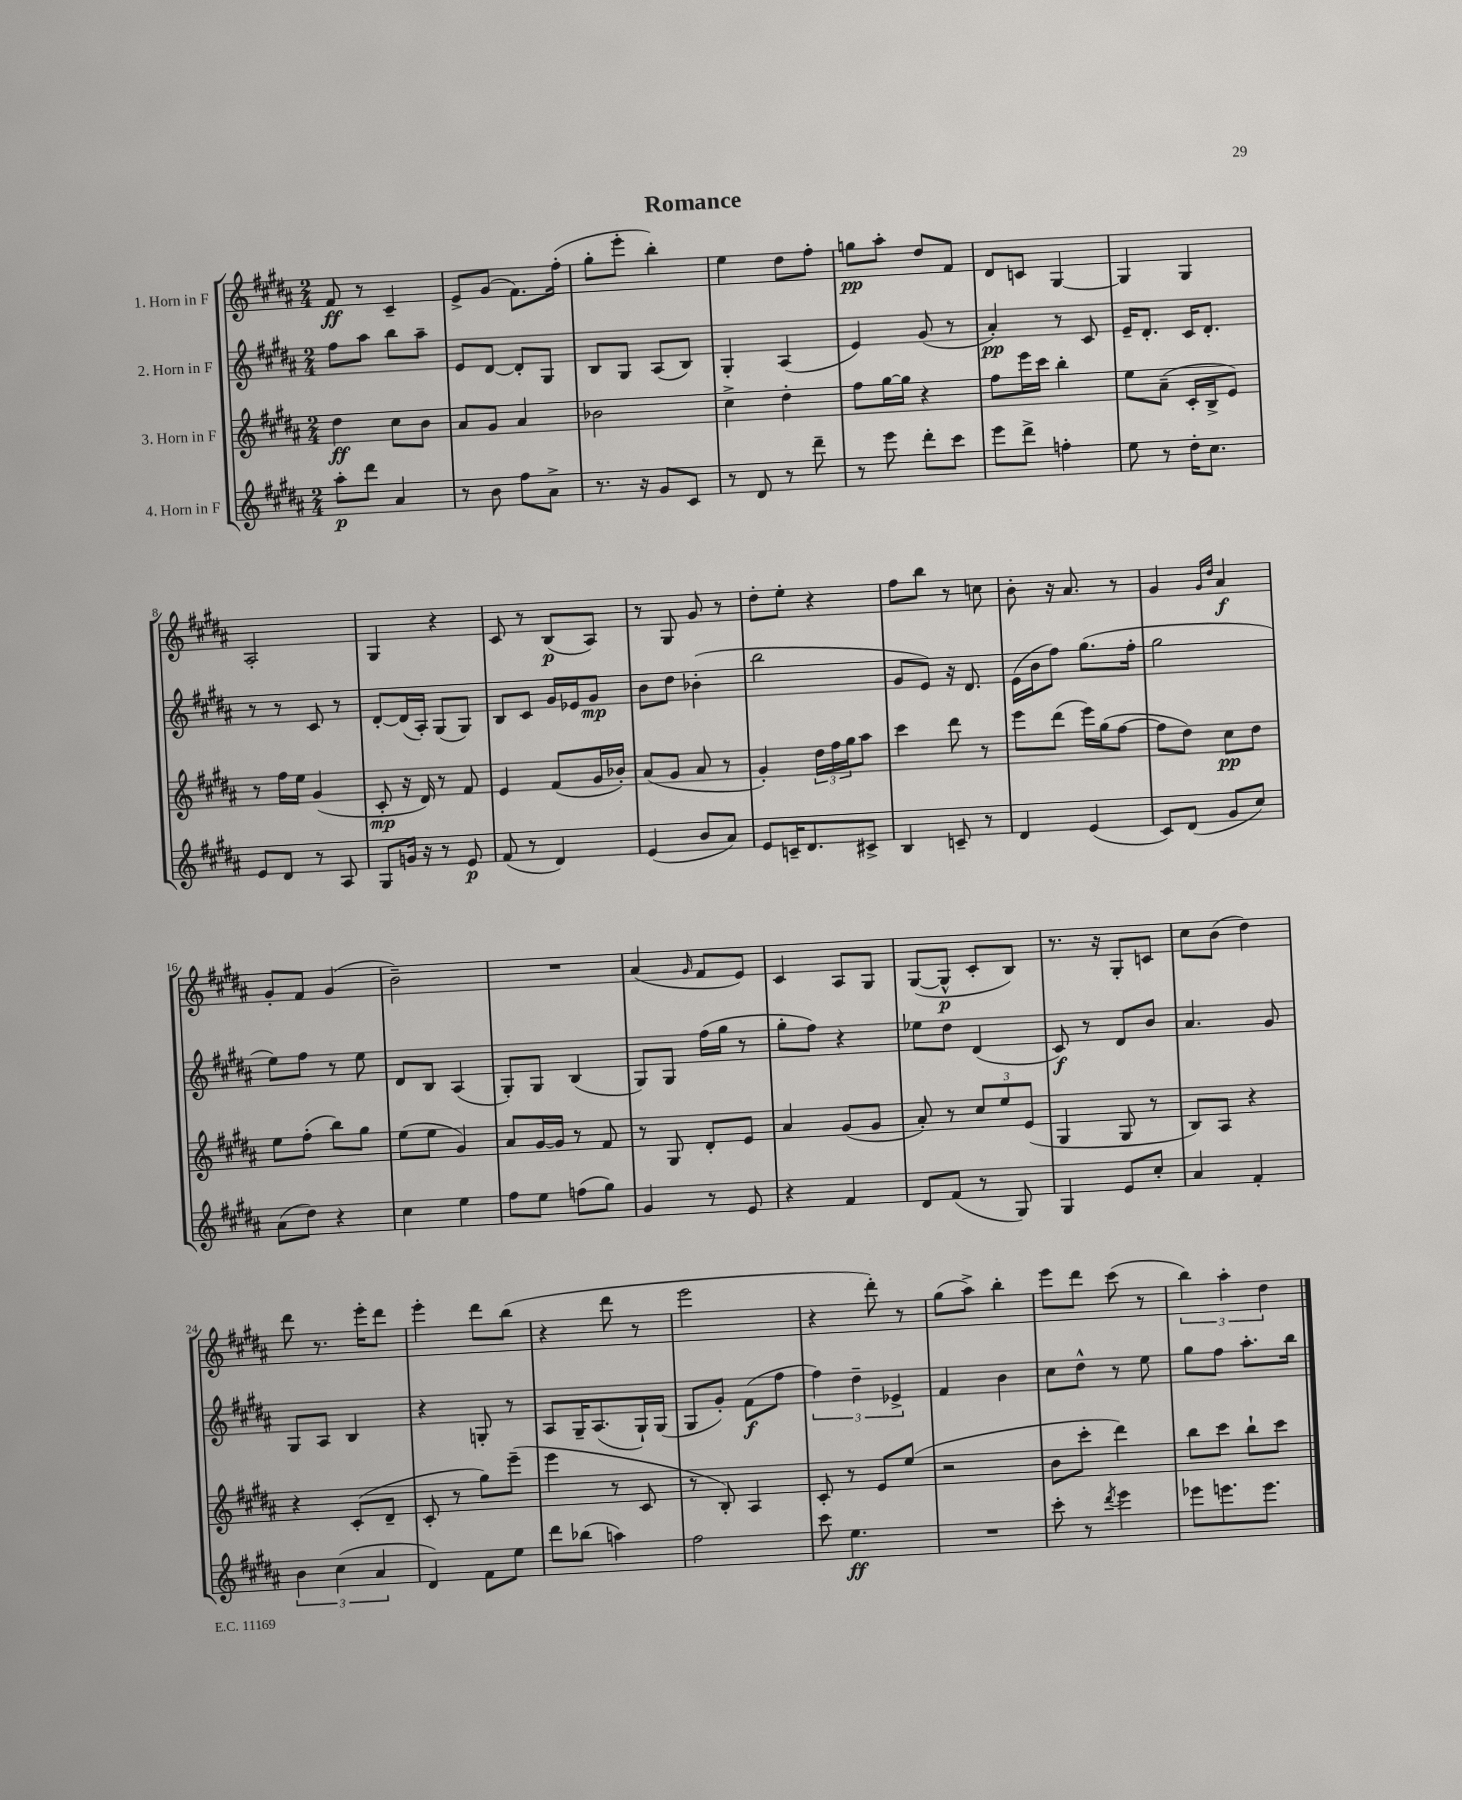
\header { title = "Romance" }
<<
\new StaffGroup <<
\new Staff = "s0" \with { instrumentName = "1. Horn in F" } {
    \clef treble \key b \major \numericTimeSignature \time 2/4
    fis'8\ff r8 cis'4-- |
    e'8-> gis'8( fis'8.) fis''16-.( |
    gis''8-. e'''8-. b''4-.) |
    e''4 dis''8 fis''8-. |
    g''8\pp ais''8-. dis''8 fis'8 |
    dis'8 c'8 gis4~ |
    gis4 gis4 |
    ais2-. |
    gis4 r4 |
    cis'8 r8 b8\p( ais8) |
    r8 gis8 gis'8 r8 |
    dis''8-. e''8-. r4 |
    fis''8 b''8 r8 c''8 |
    b'8-. r16 ais'8. r8 |
    gis'4 \grace { gis'16 dis''16 } ais'4\f |
    gis'8-. fis'8 gis'4( |
    b'2--) |
    R2 |
    ais'4( \grace { gis'16 } fis'8 e'8) |
    cis'4 ais8 gis8 |
    gis8~( gis8-^\p cis'8-. b8) |
    r8. r16 gis8-. c'8 |
    cis''8 b'8( dis''4) |
    dis'''8 r8. e'''16-. dis'''8 |
    e'''4-. dis'''8 b''8( |
    r4 dis'''8 r8 |
    e'''2 |
    r4 dis'''8-.) r8 |
    gis''8( ais''8->) b''4-. |
    e'''8 dis'''8 cis'''8( r8 |
    \tuplet 3/2 { b''4) ais''4-. dis''4 } \bar "|." |
}
\new Staff = "s1" \with { instrumentName = "2. Horn in F" } {
    \clef treble \key b \major \numericTimeSignature \time 2/4
    fis''8 ais''8 b''8 ais''8-- |
    e'8 dis'8~ dis'8-. gis8 |
    b8 gis8 ais8( b8) |
    gis4-. ais4( |
    e'4) gis'8( r8 |
    ais'4-.\pp) r8 cis'8 |
    e'16-- dis'8.-. cis'16 dis'8.-. |
    r8 r8 cis'8 r8 |
    dis'8~-. dis'16( ais16-.) gis8( gis8) |
    b8 cis'8 gis'16 ees'16 gis'8\mp |
    b'8 dis''8 bes'4-.( |
    b''2 |
    gis'8 e'8) r16 dis'8. |
    e'16( b'16 fis''8) gis''8.( fis''16-. |
    gis''2 |
    e''8) fis''8 r8 e''8 |
    dis'8 b8 ais4( |
    gis8-.) gis8 b4( |
    gis8) gis8 fis''16( gis''16 r8 |
    gis''8-. fis''8) r4 |
    ees''8 dis''8 dis'4( |
    cis'8\f) r8 dis'8 b'8 |
    ais'4. gis'8 |
    gis8 ais8 b4 |
    r4 g8-. r8 |
    ais8 gis16-- ais8.( gis16-!) gis16( |
    gis8 gis'8-.) fis'8\f( fis''8 |
    \tuplet 3/2 { fis''4) dis''4-- ees'4-> } |
    fis'4 b'4 |
    cis''8 dis''8-^ r8 e''8 |
    gis''8 fis''8 ais''8.-. b''16 \bar "|." |
}
\new Staff = "s2" \with { instrumentName = "3. Horn in F" } {
    \clef treble \key b \major \numericTimeSignature \time 2/4
    dis''4\ff cis''8 b'8 |
    ais'8 gis'8 ais'4 |
    bes'2 |
    cis''4-> dis''4-. |
    fis''8 gis''16~ gis''16 r4 |
    fis''8 e'''16 cis'''16 b''4-. |
    e''8 ais'8--( cis'16-. b16-> e'8) |
    r8 fis''16 e''16 gis'4( |
    cis'8-.\mp r16 dis'16) r8 fis'8 |
    e'4 fis'8( gis'16 bes'16-.) |
    ais'8( gis'8 ais'8 r8 |
    gis'4-.) \tuplet 3/2 { dis''16 fis''16 gis''16 } ais''8 |
    cis'''4 dis'''8 r8 |
    e'''8 dis'''8( e'''16) gis''16( fis''8~ |
    fis''8 dis''8) cis''8\pp dis''8 |
    e''8 fis''8-.( b''8) gis''8 |
    e''8( e''8 gis'4) |
    ais'8 gis'16~ gis'16 r8 fis'8 |
    r8 gis8 dis'8-. e'8 |
    ais'4 gis'8( gis'8 |
    ais'8-.) r8 \tuplet 3/2 { cis''8 e''8 e'8( } |
    gis4 gis8 r8 |
    b8) ais8 r4 |
    r4 cis'8-.( dis'8-- |
    cis'8-. r8 gis''8) e'''8--( |
    e'''4 r8 cis'8 |
    r8 b8-.) ais4 |
    cis'8-. r8 e'8 e''8( |
    r2 |
    b'8 cis'''8-. dis'''4) |
    b''8 cis'''8 b''8-! cis'''8 \bar "|." |
}
\new Staff = "s3" \with { instrumentName = "4. Horn in F" } {
    \clef treble \key b \major \numericTimeSignature \time 2/4
    ais''8-.\p dis'''8 ais'4 |
    r8 b'8 fis''8 ais'8-> |
    r8. r16 gis'8 cis'8 |
    r8 dis'8 r8 dis'''8-- |
    r8 e'''8 dis'''8-. cis'''8 |
    e'''8 dis'''8-> f''4-. |
    e''8 r8 dis''16-. cis''8. |
    e'8 dis'8 r8 ais8 |
    gis8 g'16 r16 r8 e'8\p |
    fis'8( r8 dis'4) |
    e'4( b'8 ais'8) |
    e'8 c'16-- dis'8. cis'8-> |
    b4 c'8-- r8 |
    dis'4 e'4( |
    cis'8) dis'8( gis'8 cis''8) |
    ais'8( dis''8) r4 |
    cis''4 e''4 |
    fis''8 e''8 f''8( gis''8) |
    gis'4 r8 e'8 |
    r4 fis'4 |
    dis'8 fis'8( r8 gis8) |
    gis4 e'8 cis''8-. |
    ais'4 fis'4-. |
    \tuplet 3/2 { b'4 cis''4( ais'4 } |
    dis'4) fis'8 e''8 |
    dis'''8 bes''8( a''4) |
    fis''2 |
    cis'''8 e''4.\ff |
    R2 |
    cis'''8-. r8 \acciaccatura { dis'''8 } e'''4 |
    ees'''8 e'''8. e'''8. \bar "|." |
}
>>
>>
